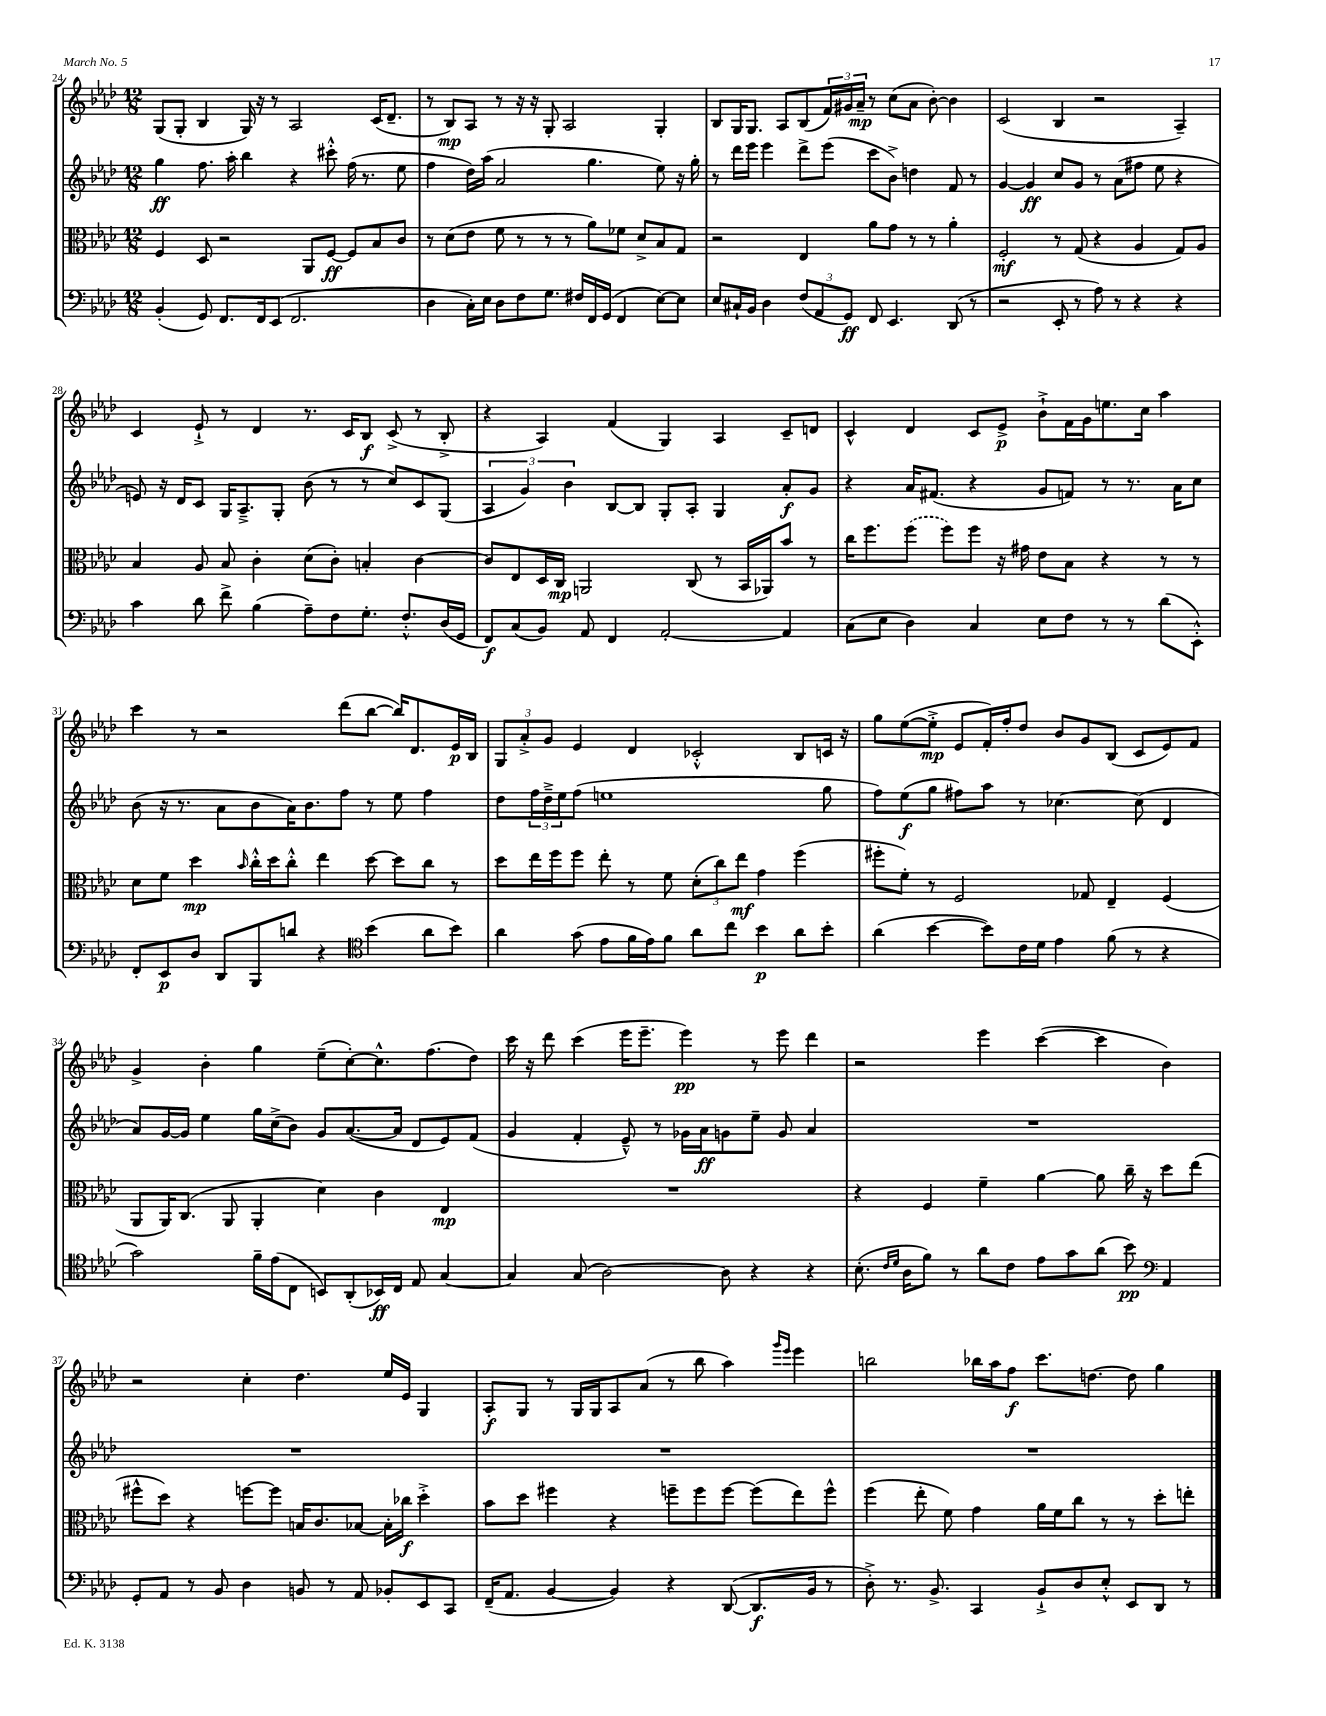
<<
\new StaffGroup <<
\new Staff = "s0" {
    \clef treble \key aes \major \numericTimeSignature \time 12/8
    g8( g8-. bes4 g16) r16 r8 aes2 c'16( des'8.-- |
    r8 bes8\mp) aes8 r8 r16 r16 g8-. aes2 g4-. |
    bes8 g16 g8. aes8 bes8( \tuplet 3/2 { f'16) gis'16 aes'16--\mp } r8 c''8( aes'8 bes'8~-.) bes'4 |
    c'2( bes4 r2 aes4--) |
    c'4 ees'8-!-> r8 des'4 r8. c'16 bes8\f c'8->( r8 bes8-.-> |
    r4 aes4) f'4( g4) aes4 c'8-- d'8 |
    c'4-^ des'4 c'8 ees'8->\p bes'8-!-> f'16 g'16 e''8. c''16 aes''4 |
    c'''4 r8 r2 des'''8( bes''8~ bes''16) des'8. ees'16\p bes16 |
    \tuplet 3/2 { g8 aes'8-.-> g'8 } ees'4 des'4 ces'2-.-^ bes8 c'16 r16 |
    g''8 ees''8~( ees''8-.->\mp ees'8 f'16-.) f''16-. des''8 bes'8 g'8 bes8( c'8 ees'8) f'8 |
    g'4-> bes'4-. g''4 ees''8--( c''8~-.) c''8.-^ f''8.( des''8) |
    c'''16 r16 des'''8 c'''4( ees'''16 ees'''8.-- ees'''4\pp) r8 ees'''8 des'''4 |
    r2 ees'''4 c'''4~( c'''4 bes'4) |
    r2 c''4-. des''4. ees''16 ees'16 g4 |
    aes8-.\f g8 r8 g16 g16 aes8 aes'8( r8 bes''8 aes''4) \grace { g'''16 ees'''16 } ees'''4 |
    b''2 bes''16 aes''16 f''8\f c'''8. d''8.~ d''8 g''4 \bar "|." |
}
\new Staff = "s1" {
    \clef treble \key aes \major \numericTimeSignature \time 12/8
    g''4\ff f''8. aes''16-. bes''4 r4 cis'''8-.-^ f''16( r8. ees''8 |
    f''4 des''16) aes''16( aes'2 g''4. ees''8) r16 g''16-. |
    r8 des'''16 ees'''16 ees'''4 des'''8-> ees'''8( c'''8 bes'8->) d''4 f'8 r8 |
    g'4~ g'4\ff c''8 g'8 r8 aes'8( fis''8 ees''8 r4 |
    e'8) r16 des'16 c'8 g16 aes8.---> g8-. bes'8( r8 r8 c''8) c'8 g8( |
    \tuplet 3/2 { aes4 g'4) bes'4 } bes8~ bes8 g8-. aes8-. g4 aes'8-.\f g'8 |
    r4 aes'16 fis'8.( r4 g'8 f'8) r8 r8. aes'16 c''8 |
    bes'8( r16 r8. aes'8 bes'8 aes'16) bes'8. f''8 r8 ees''8 f''4 |
    des''8 \tuplet 3/2 { f''16 des''16---> ees''16 } f''8( e''1 g''8 |
    f''8) ees''8\f( g''8 fis''8) aes''8 r8 ces''4.~ ces''8( des'4 |
    aes'8) g'16~ g'16 ees''4 g''16 c''16->( bes'8) g'8 aes'8.~( aes'16 des'8 ees'8) f'8( |
    g'4 f'4-. ees'8---^) r8 ges'16 aes'16\ff g'8 ees''8-- g'8 aes'4 |
    R1. |
    R1. |
    R1. |
    R1. \bar "|." |
}
\new Staff = "s2" {
    \clef alto \key aes \major \numericTimeSignature \time 12/8
    f4 des8 r2 aes,8 f8~\ff f8 bes8 c'8 |
    r8 des'8( ees'8 f'8 r8 r8 r8 aes'8) fes'8 des'8-> bes8 g8 |
    r2 ees4 aes'8 g'8 r8 r8 aes'4-. |
    f2-.\mf r8 g8( r4 aes4 g8) aes8 |
    bes4 aes8 bes8 c'4-. des'8( c'8-.) b4-. c'4~ |
    c'8 ees8 des16 c16\mp a,2 c8( r8 bes,16 aes,16) bes'8 r8 |
    c''16 f''8. \once \slurDashed f''8( f''8) f''8 r16 gis'16 ees'8 bes8 r4 r8 r8 |
    des'8 f'8 des''4\mp \grace { bes'16 } c''16-.-^ des''16 c''8-.-^ ees''4 des''8~ des''8 c''8 r8 |
    des''8 ees''16 f''16 f''8 ees''8-. r8 f'8 \tuplet 3/2 { des'8-.( c''8) ees''8\mf } g'4 f''4( |
    fis''8-. f'8-.) r8 f2 ges8 ees4-- f4( |
    aes,8 aes,16) c8.( aes,8 aes,4-. des'4) c'4 ees4\mp |
    R1. |
    r4 f4 f'4-- aes'4~ aes'8 c''16-- r16 des''8 ees''8( |
    fis''8-^ des''8) r4 f''8~ f''8 b16 c'8. bes8~ bes16-. ces''16\f des''4-.-> |
    bes'8 des''8 fis''4 r4 f''8-- f''8 f''8~ f''8( ees''8) f''8-^ |
    f''4( ees''8-. f'8) g'4 aes'16 f'16 c''8 r8 r8 des''8-. e''8-. \bar "|." |
}
\new Staff = "s3" {
    \clef bass \key aes \major \numericTimeSignature \time 12/8
    bes,4-.( g,8) f,8. f,16 ees,8( f,2. |
    des4 c16-.) ees16 des8 f8 g8. fis16 f,16 g,16( f,4 ees8~) ees8 |
    ees8 cis16-! bes,16 des4 \tuplet 3/2 { f8( aes,8 g,8\ff) } f,8 ees,4. des,8( r8 |
    r2 ees,8-. r8 aes8) r8 r4 r4 |
    c'4 des'8 f'8-> bes4( aes8--) f8 g8.-. f8.-.-^ des16( g,16 |
    f,8\f) c8( bes,8) aes,8 f,4 aes,2~-. aes,4 |
    c8( ees8 des4) c4 ees8 f8 r8 r8 des'8( ees,8-.-^) |
    f,8-. ees,8\p des8 des,8 bes,,8 d'8 r4 \clef tenor bes'4( aes'8 bes'8) |
    aes'4 g'8( ees'8 f'16 ees'16) f'8 aes'8 c''8 bes'4\p aes'8 bes'8-. |
    aes'4( bes'4~ bes'8) c'16 des'16 ees'4 f'8( r8 r4 |
    g'2) f'16-- ees'16( c8 b,8) aes,8-.( bes,16\ff) c16 ees8 g4~ |
    g4 g8( aes2~) aes8 r4 r4 |
    bes8.-.( \grace { c'16 des'16 } aes16 f'8) r8 aes'8 c'8 ees'8 g'8 aes'8( bes'8\pp) \clef bass aes,4 |
    g,8-. aes,8 r8 bes,8 des4 b,8 r8 aes,8 bes,8-. ees,8 c,8 |
    f,16--( aes,8. bes,4~ bes,4) r4 des,8~( des,8.\f bes,16 r8 |
    des8-.->) r8. bes,8.-> c,4 bes,8-!-> des8 ees8-.-^ ees,8 des,8 r8 \bar "|." |
}
>>
>>
\layout { \context { \Score currentBarNumber = #24 } }
